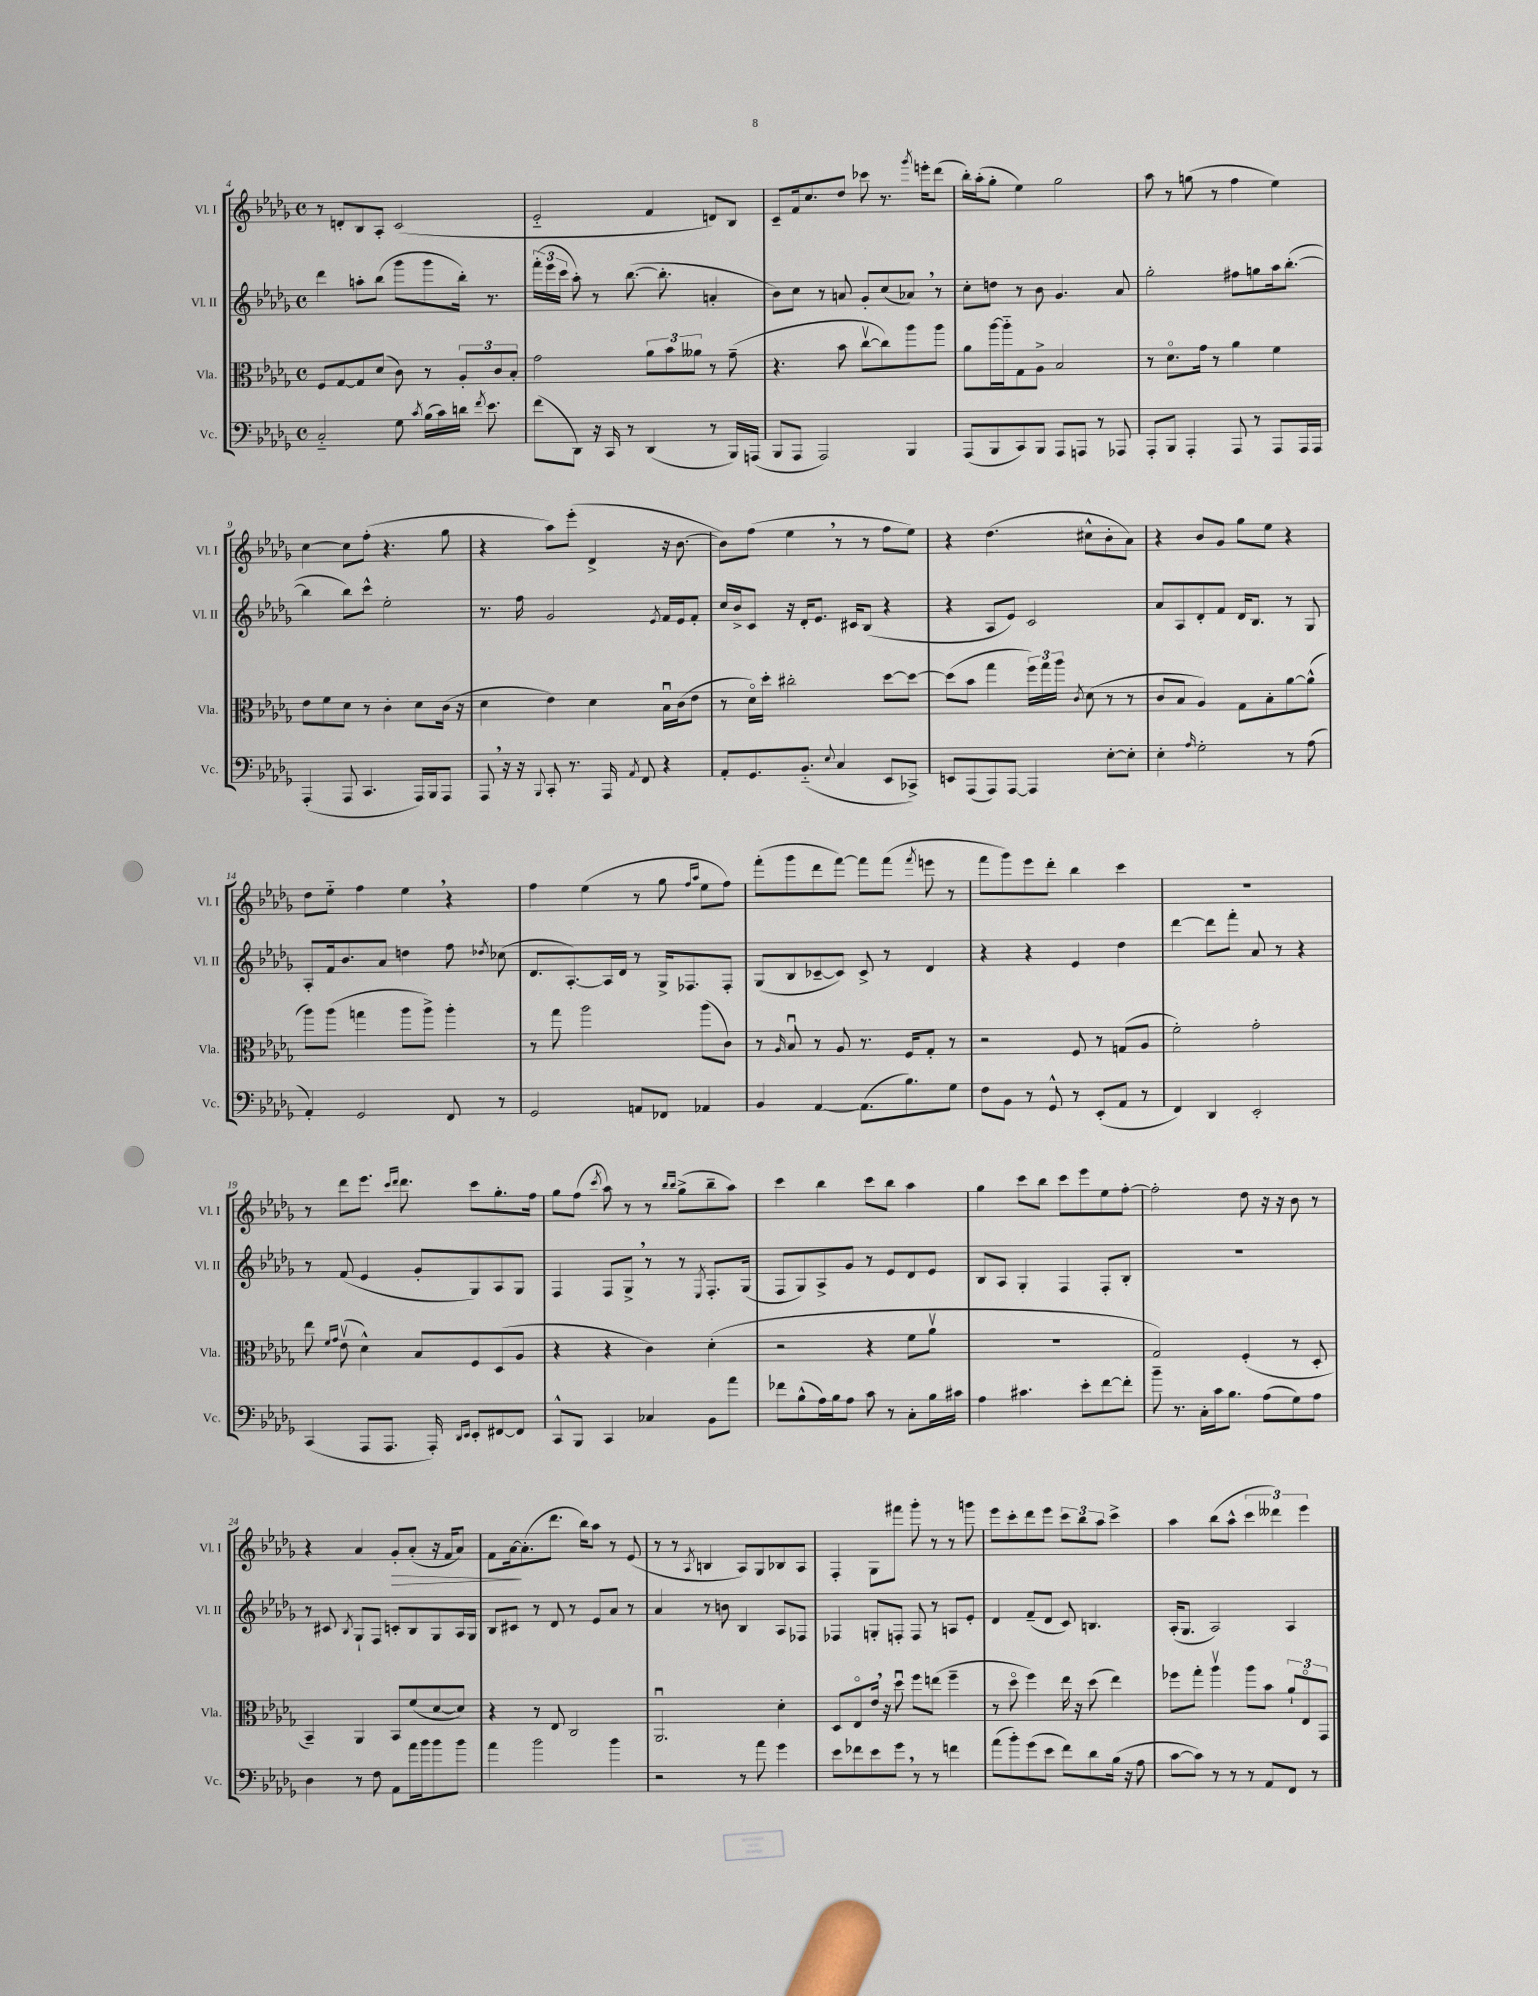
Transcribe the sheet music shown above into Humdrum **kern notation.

**kern	**kern	**kern	**kern	**dynam
*part4	*part3	*part2	*part1	*part1
*staff4	*staff3	*staff2	*staff1	*staff1
*I"Vc.	*I"Vla.	*I"Vl. II	*I"Vl. I	*
*I'Vc.	*I'Vla.	*I'Vl. II	*I'Vl. I	*
*clefF4	*clefC3	*clefG2	*clefG2	*
*k[b-e-a-d-g-]	*k[b-e-a-d-g-]	*k[b-e-a-d-g-]	*k[b-e-a-d-g-]	*
*M4/4	*M4/4	*M4/4	*M4/4	*
*met(c)	*met(c)	*met(c)	*met(c)	*
=4	=4	=4	=4	=4
2C/	8F/L	4ddd-\	8r	.
.	[8G-/	.	8dn'/L	.
.	8G-/]	8aan'\L	8B-/	.
.	(8d-/J	(8bb-\J	8A-'/J	.
8G-\	8c\)	8ggg-\L	(2c/	.
8qc/	.	.	.	.
(16B-\LL	8r	8ggg-\	.	.
16c\)	.	.	.	.
16dn\JJ	12A-'/L	16bb-'\Jk)	.	.
8qf/	.	.	.	.
8.e-\	.	8.r	.	.
.	12c/	.	.	.
.	12B-'/J	.	.	.
=5	=5	=5	=5	=5
(8f\L	2g-\	(24fff'\LL	2e-/	.
.	.	24eee-\	.	.
.	.	24ccc\JJ	.	.
8DD-\J)	.	8aa-'\)	.	.
16r	.	8r	.	.
16CC/	.	.	.	.
8r	.	([8.bb-\	.	.
(4DD-/	12a-\L	.	4f/	.
.	.	8.bb-'\]	.	.
.	12b-\	.	.	.
.	12a--X\J	.	.	.
8r	8r	4an'/	8dn/L)	.
16BBB-/LL)	(8g-~\	.	8B-/J	.
(16AAAn/JJ	.	.	.	.
=6	=6	=6	=6	=6
8BBB-/L	4.r	8b-\L)	8c~/L	.
8AAA-/J	.	8cc\J	16f/k	.
.	.	.	8.cc/	.
2AAA-/)	.	8r	.	.
.	8b-\	8an/	8dd-/J	.
.	[8ccv\L	8g-'/L	8ccc-X\	.
.	8cc\])	(8cc/	8.r	.
4BBB-/	8aa-\	8a-X,/J)	.	.
.	.	.	8qggg-/	.
.	.	.	16eeen'\KL	.
.	8aa-\J	8r	(8ddd-\J	.
=7	=7	=7	=7	=7
(8AAA-/L	8a-\L	8cc'\L	16bb-'\LL)	.
.	.	.	(16aa-'\J	.
8BBB-/	[16aa-\L	8ddn\J	8gg-'\J	.
.	16aa-\J]	.	.	.
8CC/)	8G-\	8r	4ee-\)	.
8BBB-/J	8A-^\J	8b-\	.	.
8AAA-/L	2B-/	4.g-/	2gg-\	.
8AAAn/J	.	.	.	.
8r	.	.	.	.
8AAA-X/	.	8a-/	.	.
=8	=8	=8	=8	=8
8AAA-'/L	8r	2gg-'\	8aa-\	.
8BBB-/J	8.d-\L	.	8r	.
4AAA-'/	.	.	(8ggn\	.
.	16g-\Jk	.	.	.
.	8r	.	8r	.
8AAA-/	4a-\	8ff#X\L	4ff\	.
8r	.	8ggn\	.	.
8AAA-/L	4f\	16aa-\k	4ee-\)	.
.	.	([8.bb-'\J	.	.
16AAA-/L	.	.	.	.
16AAA-/JJ	.	.	.	.
!!LO:LB:g=z
=9	=9	=9	=9	=9
(4AAA-'/	8e-\L	4bb-\]	[4cc\	.
.	8f\	.	.	.
8AAA-/	8d-\J	8bb-\L)	8cc\L]	.
4.CC/	8r	8ccc^^\J	(8ff'\J	.
.	4c'\	2ee-'\	4.r	.
16AAA-/LL)	8d-\L	.	.	.
16BBB-/J	.	.	.	.
8AAA-/J	(16c\Jk	.	8gg-\	.
.	16r	.	.	.
=10	=10	=10	=10	=10
8AAA-,/	4d-\	8.r	4r	.
16r	.	.	.	.
16r	.	16ff\	.	.
8qqBBB-/	.	.	.	.
8CC'/	4e-\)	2g-/	8aa-\L)	.
8.r	.	.	(8eee-'\J	.
.	4d-\	.	4d-^/	.
16AAA-/	.	.	.	.
8qAA-/	.	.	.	.
8FF/	.	.	.	.
.	.	8qe-/	.	.
4r	16B-u\LL	16f/LL	16r	.
.	(16c\J	16e-/J	[8.b-\	.
.	8e-\J	8f'/J	.	.
=11	=11	=11	=11	=11
8AA-'/L	8r	16cc/LL	8b-\L])	.
.	.	16b-^/J	.	.
8.GG-/	16d-\LL)	8c/J	(8ff\J	.
.	16dd-'\JJ	.	.	.
.	2cc#X'\	16r	4ee-,\	.
(8.BB-/J	.	16d-'/KL	.	.
.	.	8.e-/J	.	.
8qqE-/	.	.	.	.
4C/	.	.	8r	.
.	.	16c#X/KL	.	.
.	.	(8B-/J	8r	.
8EE-/L	[8dd-\L	4r	8ff\L	.
8CC-X^/J)	8dd-\J_	.	8ee-\J)	.
=12	=12	=12	=12	=12
8EEn/L	(8dd-\L]	4r	4r	.
(8AAA-/	8b-\J	.	.	.
8AAA-/)	4gg-\	8A-/L	(4.dd-\	.
[8AAA-/J	.	8e-/J)	.	.
4AAA-/]	24ff\LL)	2c/	.	.
.	24gg-\	.	.	.
.	24aa-\JJ	.	.	.
.	8qc/	.	.	.
.	(8d-\	.	8cc#X^^\L	.
[8E-'\L	8r	.	8b-'\	.
8E-'\J]	8r	.	8a-\J)	.
=13	=13	=13	=13	=13
4E-'\	8c/L	8a-/L	4r	.
.	8B-/J	8A-/	.	.
16qqA-/	.	.	.	.
2G-'\	4A-/)	8d-'/	8b-/L	.
.	.	8f/J	8g-/J	.
.	8G-\L	16d-/KL	8gg-\L	.
.	.	8.B-/J	.	.
.	8B-'\	.	8ee-\J	.
8r	[8a-\	8r	4r	.
(8A-\	(8a-^^\J]	8G-/	.	.
!!LO:LB:g=z
=14	=14	=14	=14	=14
4AA-'/)	8aa-\L)	8A-'/L	8dd-\L	.
.	(8aa-\J	16f/k	8ee-\J	.
.	.	8.b-/	.	.
2GG-/	4ggn\	.	4ff\	.
.	.	8a-/J	.	.
.	8aa-\L	4ddn\	4ee-,\	.
.	8aa-^\J)	.	.	.
8FF/	4aa-'\	8ff\	4r	.
.	.	8qdd-X/	.	.
8r	.	(8cc-X\	.	.
=15	=15	=15	=15	=15
2GG-/	8r	8.d-/L	4ff\	.
.	8gg-\	.	.	.
.	.	[8.A-'/)	.	.
.	2aa-\	.	(4ee-\	.
.	.	16A-/L]	.	.
.	.	16d-/JJ	.	.
8AAn/L	.	8r	8r	.
8FF-X/J	.	16G-^/KL	8gg-\	.
.	.	8.F-X/	.	.
.	.	.	16qqff/LL	.
.	.	.	16qqaa-/JJ	.
4AA-X/	(8aa-\L	.	8ee-\L	.
.	8c\J)	8F-'/J	8ff\J)	.
=16	=16	=16	=16	=16
4BB-/	8r	(8G-/L	(8fff'\L	.
.	16qqA-/	.	.	.
.	8B-u/	8B-/	8ggg-\	.
[4AA-/	8r	[8c-X~/	8ddd-\	.
.	8A-/	8c-/J])	[8fff\J)	.
(8.AA-\L]	8.r	8c-^/	8fff\L]	.
.	.	8r	(8fff\J	.
8.B-\)	16F/KL	.	.	.
.	.	.	8qfff/	.
.	8G-'/J	4d-/	8eeen\	.
8G-\J	8r	.	8r	.
=17	=17	=17	=17	=17
8F\L	2r	4r	8fff\L	.
8BB-\J	.	.	8ggg-\)	.
8r	.	4r	8eee-\	.
8GG-^^/	.	.	8ddd-'\J	.
8r	8F/	4e-/	4bb-\	.
(8EE-'/L	8r	.	.	.
8AA-/J	(8Gn/L	4dd-\	4ccc\	.
8r	8A-/J	.	.	.
=18	=18	=18	=18	=18
4FF/)	2f'\)	[4ddd-\	1r	.
4DD-/	.	8ddd-\L]	.	.
.	.	8fff'\J	.	.
2EE-'/	2g-'\	8a-/	.	.
.	.	8r	.	.
.	.	4r	.	.
!!LO:LB:g=z
=19	=19	=19	=19	=19
(4CC/	8ee-\	8r	8r	.
.	16qqf/LL	.	.	.
.	16qqg-/JJ	.	.	.
.	(8e-v\	(8f/	8ddd-\L	.
8AAA-/L	4d-^^\)	4e-/	8.eee-\J	.
8.AAA-/J	.	.	.	.
.	.	.	16qqccc/LL	.
.	.	.	16qqddd-/JJ	.
.	.	.	8.ddd-\	.
.	8B-/L	8g-'/L	.	.
16AAA-'/)	.	.	.	.
16qqDD-/LL	.	.	.	.
16qqEE-/JJ	.	.	.	.
8EE-'/L	8F/	8G-/)	8ccc\L	.
[8FF#X/	(8D-/	8A-/	8.gg-'\	.
8FF#/J]	8A-/J	8G-/J	.	.
.	.	.	16ff\Jk	.
=20	=20	=20	=20	=20
8CC^^/L	4r	4F/	8gg-\L	.
8BBB-/J	.	.	(8ff\J	.
.	.	.	8qccc/	.
4CC/	4r	8F/L	8aa-\)	.
.	.	8G-^,/J	8r	.
4C-X/	4c\)	8r	8r	.
.	.	.	16qqbb-/LL	.
.	.	.	16qqbb-/JJ	.
.	.	8r	(8gg-^\L	.
.	.	8qE-/	.	.
8BB-\L	(4d-'\	8.F'/L	8bb-~\	.
8a-\J	.	.	8aa-\J)	.
.	.	(16G-/Jk	.	.
=21	=21	=21	=21	=21
8f-X\L	2r	8F/L	4ccc\	.
(8B-^^\	.	8G-/)	.	.
16A-\L)	.	8A-^/	4bb-\	.
16B-\J	.	.	.	.
8A-\J	.	8g-/J	.	.
8c\	4r	8r	8ccc\L	.
8r	.	8e-/L	8bb-\J	.
8C'\L	8f\L	8d-/	4aa-\	.
16B-\L	8a-v\J	8e-/J	.	.
16c#X\JJ	.	.	.	.
=22	=22	=22	=22	=22
4A-\	1r	8B-/L	4gg-\	.
.	.	8A-/J	.	.
4.c#X\	.	4G-'/	8ccc\L	.
.	.	.	8bb-\J	.
.	.	4F/	8ccc\L	.
8e-'\L	.	.	8eee-\	.
[8f\	.	8F'/L	8ee-\	.
8f'\J]	.	8B-'/J	[8ff'\J	.
=23	=23	=23	=23	=23
8b-~\	2G-/)	1r	2ff'\]	.
8.r	.	.	.	.
16C'\LL	.	.	.	.
16c\J	.	.	.	.
8.B-\J	.	.	.	.
.	(4F'/	.	8dd-\	.
(8A-\L	.	.	16r	.
.	.	.	16r	.
8G-\)	8r	.	8b-\	.
8A-\J	8D-'/	.	8r	.
!!LO:LB:g=z
=24	=24	=24	=24	=24
4D-\	4BB-~/)	8r	4r	.
.	.	8c#X/	.	.
.	.	8qB-/	.	.
8r	4AA-/	8G-`/L	4a-/	.
8F\	.	8F/J	.	.
!	!	!	!	!LO:HP:b
8AA-\L	8BB-/L	8cn'/L	8g-'/L	>
16a-\L	(8f/	8B-/	(8a-'/J	.
16b-\J	.	.	.	.
8b-\	[8d-/	8G-/	16r	.
.	.	.	16f/KL	.
8b-\J	8d-/J])	16A-/L	8a-/J)	.
.	.	16G-/JJ	.	.
=25	=25	=25	=25	=25
4a-\	4r	8B-/L	8f\L	.
.	.	8c#X/J	[16a-\k	.
.	.	.	(8.a-'\]	]
2b-\	8r	8r	.	.
.	8E-/	8d-/	8.ddd-\J	.
.	2C/	8r	.	.
.	.	.	16bb-\KL)	.
.	.	8e-/L	8aa-\J	.
4b-\	.	8a-/J	8r	.
.	.	8r	(8e-/	.
=26	=26	=26	=26	=26
2r	2.AA-u/	4a-/	8r	.
.	.	.	8r	.
.	.	.	8qA-/	.
.	.	8r	4Bn/	.
.	.	8bn\	.	.
8r	.	4B-/	8A-/L)	.
8a-\	.	.	8G-/	.
4g-\	4d-'\	8A-/L	8B-X/	.
.	.	8F-X/J	8A-/J	.
=27	=27	=27	=27	=27
8e-\L	8D-/L	4F-X/	4F'/	.
8f-X\	8E-/	.	.	.
8e-\	16e-,/Jk	8Gn'/L	8G-\L	.
.	16r	.	.	.
8g-,\J	8dd-u\	8Fn'/J	8fff#X\J	.
8r	8ff\L	8F/	8ggg-'\	.
8r	(8een\J	8r	8r	.
4fn\	4ff~\	8An/L	8r	.
.	.	8e-'/J	8gggn\	.
=28	=28	=28	=28	=28
(8a-\L	8r	4d-/	8eee-\L	.
8b-'\)	8dd-\	.	8ccc'\	.
(8g-\	4ff\)	(8f~/L	8ddd-\	.
8e-\J	.	8d-/J	8eee-\J	.
8f\L)	16ee-\	8c/)	12ccc\L	.
.	16r	.	.	.
.	.	.	12bb-\	.
8d-\	(8dd-\	4.Bn/	.	.
.	.	.	12aa-\J	.
(16B-\Jk	4ee-\)	.	4ccc^\	.
16r	.	.	.	.
8A-\	.	.	.	.
=29	=29	=29	=29	=29
[8c\L	8ff-X\L	(16A-'/KL	4aa-\	.
.	.	8.G-/J	.	.
8c\J])	8gg-'\J	.	.	.
8r	4aa-v\	2A-/)	(8bb-\L	.
8r	.	.	8aa-^^\J	.
8r	8aa-\L	.	6ccc\	.
8AA-/L	8b-\J	.	.	.
.	.	.	6ddd--X\)	.
8FF/J	12a-`/L	4A-/	.	.
.	12E-/	.	6eee-\	.
8r	.	.	.	.
.	12GG-/J	.	.	.
==	==	==	==	==
*-	*-	*-	*-	*-
